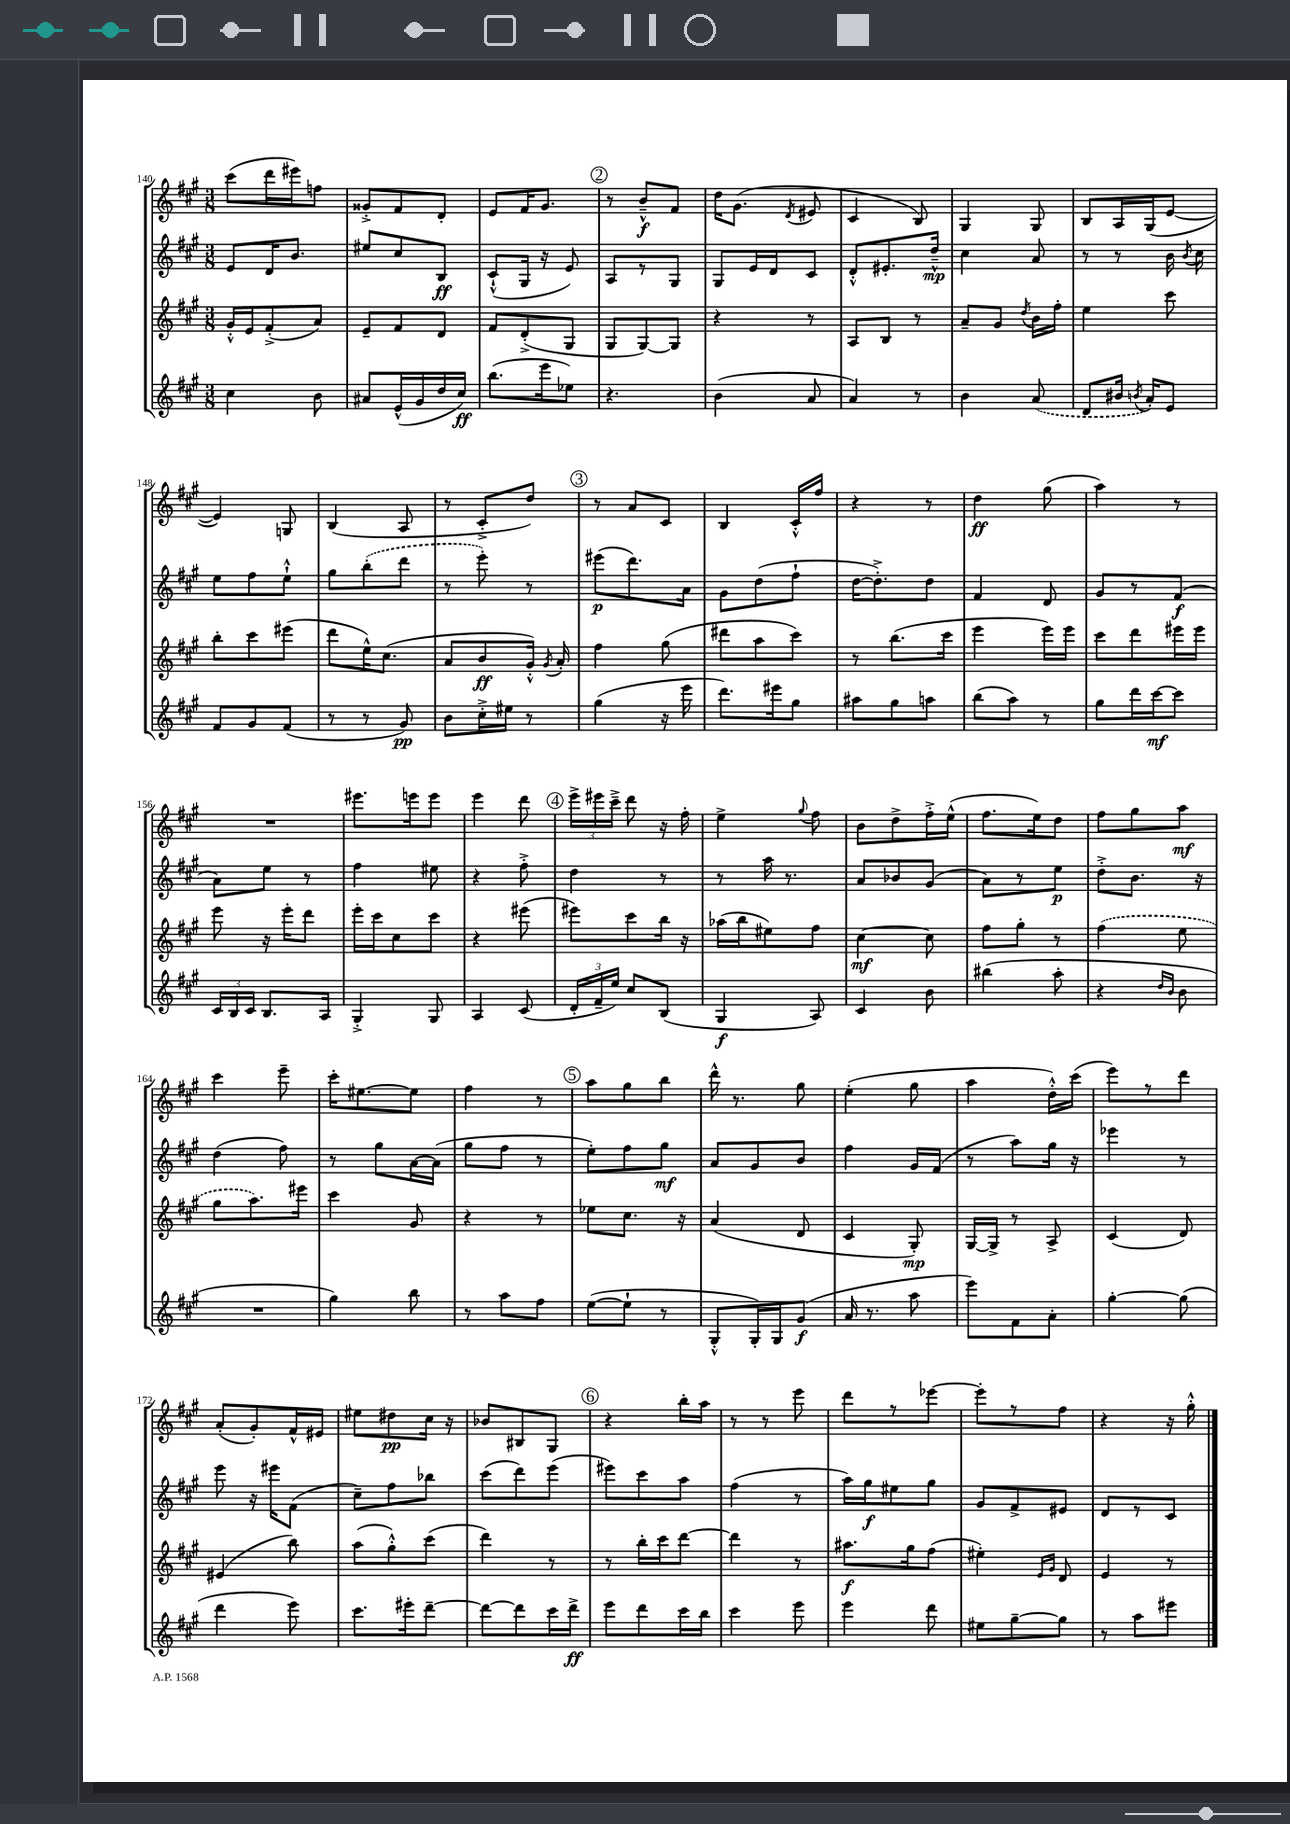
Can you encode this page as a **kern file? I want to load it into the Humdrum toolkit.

**kern	**kern	**kern	**kern
*staff4	*staff3	*staff2	*staff1
*clefG2	*clefG2	*clefG2	*clefG2
*k[f#c#g#]	*k[f#c#g#]	*k[f#c#g#]	*k[f#c#g#]
*M3/8	*M3/8	*M3/8	*M3/8
4cc#\	16g#'^^/LL	8e/L	(8ccc#\L
.	16e/J	.	.
.	(8f#'^/	16d/K	16ddd\L
.	.	8.b/J	16eee#\J)
8b\	8a/J)	.	8ff\J
=	=	=	=
8a#/L	8e~/L	8ee#/L	8g##'^/L
(16e^^/L	8f#/	8cc#/	8f#/
16g#/	.	.	.
16dd/	8d/J	8B/J	8d'/J
16cc#/JJ)	.	.	.
=	=	=	=
(8.bb\L	8f#/L	(8c#`^^/L	8e/L
.	(8d'^/	16G#/Jk	16f#/K
16eee\k	.	16r	8.g#/J
8ee-\J)	8G#/J	8e/)	.
=	=	=	=
4.r	8G#/L	8A/L	8r
.	[8G#/)	8r	8b~^^/L
.	8G#/]J	8G#/J	8f#/J
=	=	=	=
(4b\	4r	8G#/L	16dd\LK
.	.	.	(8.g#\J
.	.	16e/L	.
.	.	16d/J	.
.	.	.	8qd/
8a/	8r	8c#/J	8e#/
=	=	=	=
4a/)	8A/L	8d'^^/L	4c#/
.	8B/J	8.e#'/	.
8r	8r	.	8B/)
.	.	16dd~^^/Jk	.
=	=	=	=
4b\	8a~/L	4cc#\	4G#/
.	8g#/J	.	.
.	8qdd/	.	.
(8a/	16b\LL	8a/	8G#/
.	16ff#'\JJ	.	.
=	=	=	=
8d/L	4ee\	8r	8B/L
16b#/Jk	.	8r	16A/L
8qb/	.	.	.
16a'/LK)	.	.	(16G#/J
8e/J	8ccc#\	16b\	[8e/J
.	.	8qb/	.
.	.	16cc#\	.
=	=	=	=
8f#/L	8bb'\L	8ee\L	4e/])
8g#/	8ccc#\	8ff#\	.
(8f#/J	(8eee#\J	8ee`^^\J	8G/
=	=	=	=
8r	8ddd\L	8gg#\L	(4B/
8r	16ee^^\K)	(8bb'\	.
.	(8.cc#\J	.	.
8g#/)	.	8ddd\J	8A/
=	=	=	=
8b\L	8a/L	8r	8r
16cc#'^\L	8b/	8eee'\)	8c#'^/L
16ee#\JJ	.	.	.
8r	16g#'^^/Jk)	8r	8dd/J)
.	8qg#/	.	.
.	16a'/	.	.
=	=	=	=
(4gg#\	4ff#\	(8eee#\L	8r
.	.	8.ddd\)	8a/L
16r	(8gg#\	.	8c#/J
16eee\	.	16a\Jk	.
=	=	=	=
8.ddd\L)	8ddd#\L	8g#\L	4B/
.	8aa\	(8dd\	.
16eee#\k	.	.	.
8gg#\J	8ccc#\J)	8ff#`\J	16c#'^^/LL
.	.	.	16ff#/JJ
=	=	=	=
8aa#\L	8r	[16dd\LK	4r
.	.	8.dd'^\])	.
8gg#\	(8.bb\L	.	.
8aa\J	.	8dd\J	8r
.	16ccc#\Jk	.	.
=	=	=	=
(8bb\L	4eee\	4f#/	4dd\
8aa\J)	.	.	.
8r	16eee\LL)	8d/	(8gg#\
.	16eee\JJ	.	.
=	=	=	=
8gg#\L	8ccc#\L	8g#/L	4aa\)
16ddd\L	8ddd\	8r	.
[16ccc#\J	.	.	.
8ccc#\]J	16eee#\L	(8f#/J	8r
.	16eee#\JJ	.	.
=	=	=	=
24c#/LL	8eee\	8a\L)	4.r
24B/	.	.	.
24c#/JJ	.	.	.
8.B/L	16r	8ee\J	.
.	16eee'\LK	.	.
.	8ddd\J	8r	.
16A/Jk	.	.	.
=	=	=	=
4G#'^/	16eee'\LL	4ff#\	8.eee#\L
.	16ccc#\J	.	.
.	8cc#\	.	.
.	.	.	16eee\k
8G#/	8ccc#\J	8ee#\	8eee\J
=	=	=	=
4A/	4r	4r	4eee\
(8c#/	(8eee#\	8ff#'^\	8ddd\
=	=	=	=
24d'/LL	8eee#\L)	4dd\	24eee^\LL
24f#~/	.	.	24eee#\
24ee/JJ)	.	.	24ccc#~^\JJ
8cc#/L	8ccc#\	.	8ddd\
(8B/J	16bb\Jk	8r	16r
.	16r	.	16ff#'\
=	=	=	=
4G#/	(16aa-\LL	8r	4ee^\
.	16bb\J	.	.
.	8ee#\)	16aa\	.
.	.	8.r	.
.	.	.	8qqgg#/
8A/)	8ff#\J	.	8ff#\
=	=	=	=
4c#/	[4cc#\	8a/L	8b\L
.	.	8b-/	8dd^\
8b\	8cc#\]	(8g#/J	16ff#'^\L
.	.	.	(16ee^^\JJ
=	=	=	=
(4bb#\	8ff#\L	8a\L)	8.ff#\L
.	8gg#'\J	8r	.
.	.	.	16ee\k)
8aa'\	8r	8ee\J	8dd\J
=	=	=	=
4r	(4ff#\	8dd'^\L	8ff#\L
.	.	8.b\J	8gg#\
16qqdd/LL	.	.	.
16qqb/JJ	.	.	.
8b\	8ee\	.	8aa\J
.	.	16r	.
=	=	=	=
4.r	8gg#\L	(4dd\	4ccc#\
.	8.aa\)	.	.
.	.	8ff#\)	8eee~\
.	16eee#\Jk	.	.
=	=	=	=
4gg#\)	4ccc#\	8r	16ccc#'\LK
.	.	.	[8.ee#\
.	.	8gg#\L	.
8bb\	8g#/	[16a\L	8ee#\]J
.	.	(16a\]JJ	.
=	=	=	=
8r	4r	8gg#\L	4ff#\
8aa\L	.	8ff#\J	.
8ff#\J	8r	8r	8r
=	=	=	=
([8ee\L	8ee-\L	8ee'\L)	8aa\L
8ee`\]J	8.cc#\J	8ff#\	8gg#\
8r	.	8gg#\J	8bb\J
.	16r	.	.
=	=	=	=
8G#'^^/L	(4a/	8a/L	16ddd^^\
.	.	.	8.r
16G#'/L)	.	8g#/	.
16G#/J	.	.	.
(8g#/J	8d/	8b/J	8gg#\
=	=	=	=
16a/	4c#/	4ff#\	(4ee'\
8.r	.	.	.
8aa\	8G#'/)	16g#/LL	8gg#\
.	.	(16f#/JJ	.
=	=	=	=
8eee\L)	[16G#/LL	8r	4aa\
.	16G#^/]JJ	.	.
8f#\	8r	8aa\L)	.
8a'\J	8A^/	16gg#\Jk	16dd'^^\LL)
.	.	16r	(16ccc#\JJ
=	=	=	=
[4gg#'\	(4c#/	4eee-\	8eee\L)
.	.	.	8r
(8gg#\]	8d/)	8r	8ddd\J
=	=	=	=
4ddd\	(4e#/	8eee\	(8a'/L
.	.	16r	8g#'/)
.	.	16eee#\LK	.
8eee\)	8bb\)	(8f#\J	16f#^^/L
.	.	.	16e#/JJ
=	=	=	=
8.ccc#\L	(8aa\L	8cc#~\L)	8ee#\L
.	8gg#'^^\)	8ff#\	8dd#\
16eee#'\k	.	.	.
[8ddd~\J	(8ccc#\J	8bb-\J	16cc#\Jk
.	.	.	16r
=	=	=	=
8ddd\_L	4ddd\)	(8ccc#\L	8b-/L
8ddd\]	.	8ddd\)	8B#/
16ccc#\L	8r	(8eee\J	8G#/J
16ddd^\JJ	.	.	.
=	=	=	=
8eee\L	8r	8eee#\L)	4r
8ddd\	16bb'\LL	8ccc#\	.
.	16ccc#\J	.	.
16ccc#\L	[8ddd\J	8aa\J	16bb'\LL
16bb\JJ	.	.	16aa\JJ
=	=	=	=
4ccc#\	4ddd\]	(4ff#\	8r
.	.	.	8r
8eee\	8r	8r	8eee\
=	=	=	=
4eee\	8.aa#\L	16aa\LL)	8ddd\L
.	.	16gg#\J	.
.	.	8ee#\	8r
.	16gg#\k	.	.
8ddd\	(8ff#\J	8gg#\J	[8eee-\J
=	=	=	=
8ee#\L	4ee#'\)	8g#/L	8eee-'\]L
[8gg#~\	.	8f#^/	8r
.	16qqe/LL	.	.
.	16qqg#/JJ	.	.
8gg#\]J	8d/	8e#/J	8ff#\J
=	=	=	=
8r	4e/	8d/L	4r
8aa\L	.	8r	.
8eee#\J	8r	8c#/J	16r
.	.	.	16gg#'^^\
==	==	==	==
*-	*-	*-	*-
